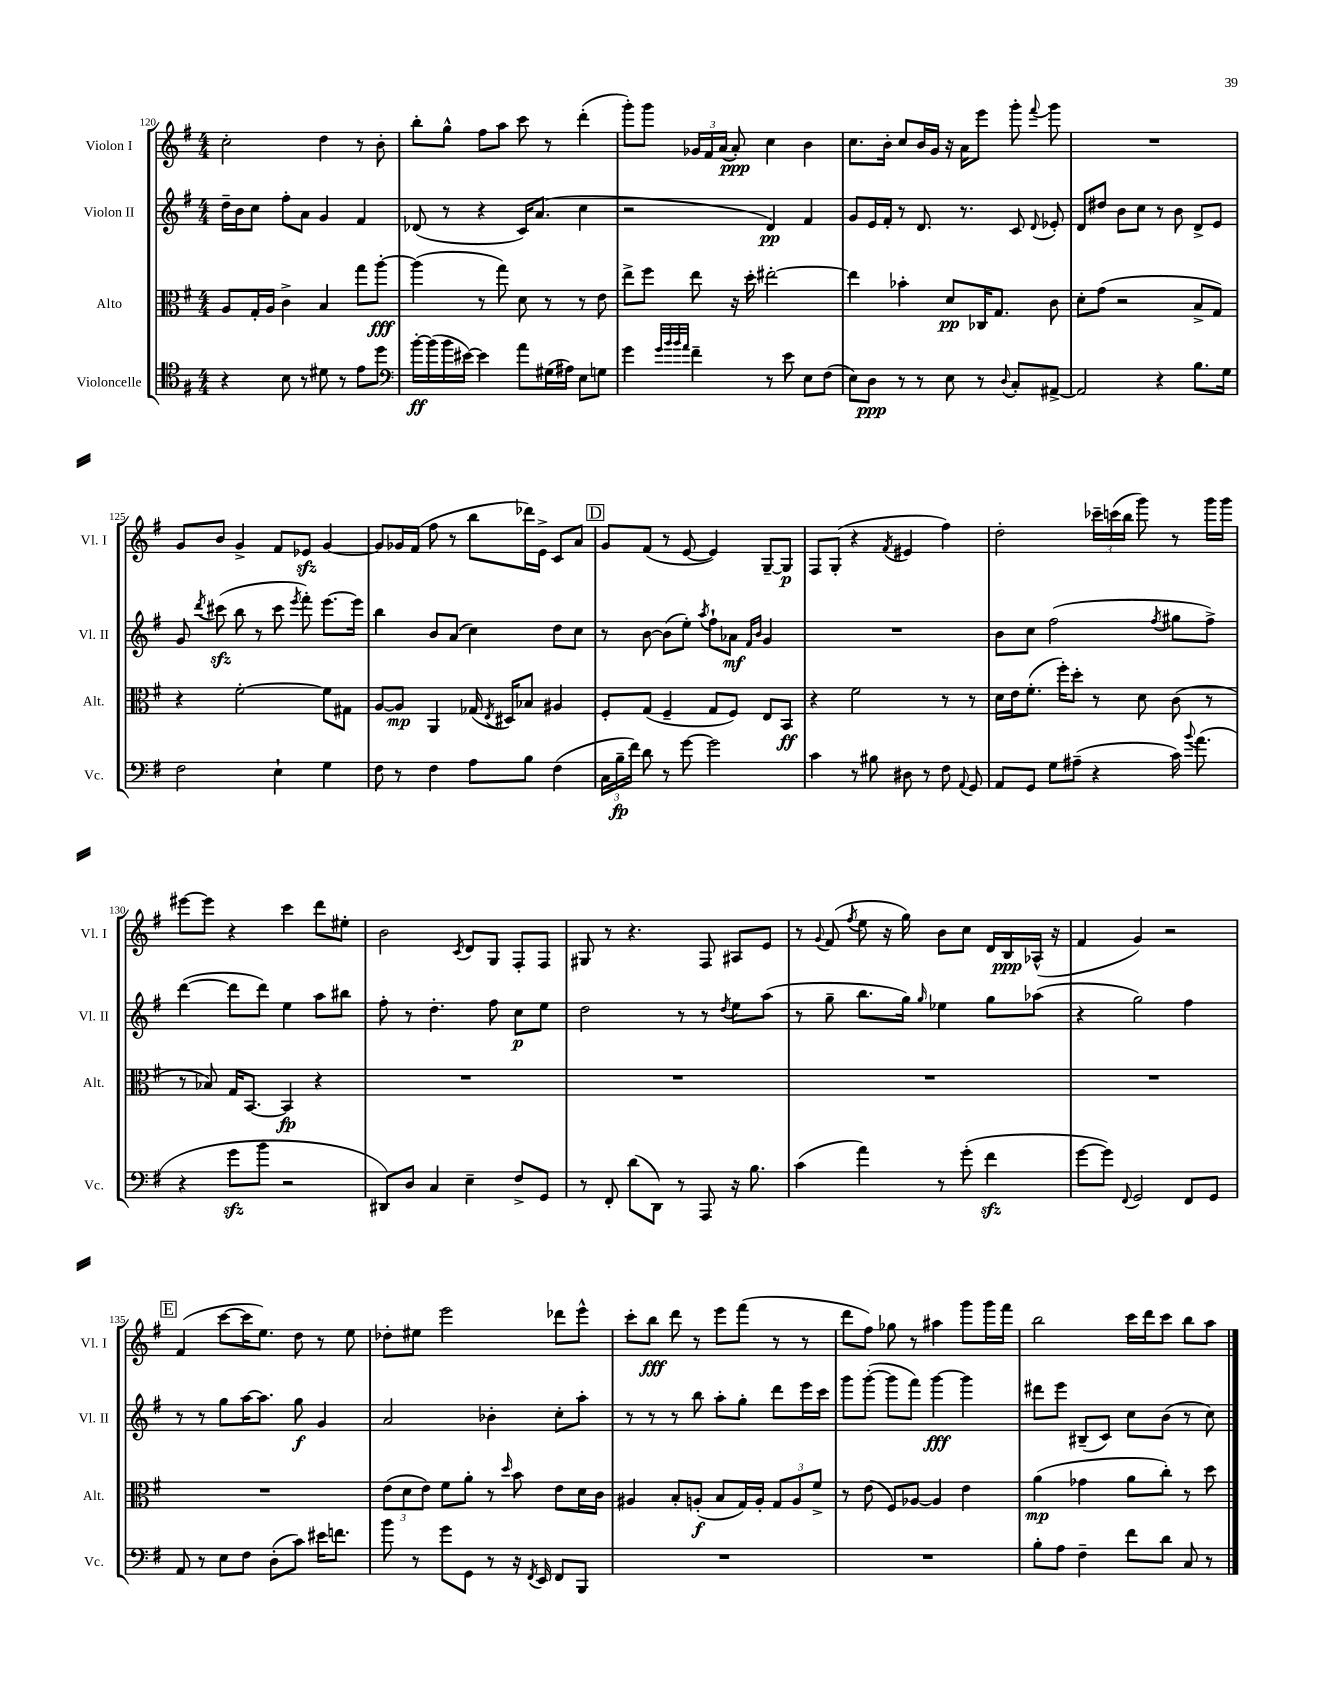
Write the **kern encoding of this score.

**kern	**kern	**kern	**kern
*staff4	*staff3	*staff2	*staff1
*clefC4	*clefC3	*clefG2	*clefG2
*k[f#]	*k[f#]	*k[f#]	*k[f#]
*M4/4	*M4/4	*M4/4	*M4/4
4r	8A	16dd~	2cc'
.	.	16b	.
.	16G'	8cc	.
.	16A	.	.
8B	4c^	8ff#'	.
8r	.	8a	.
8d#	4B	4g	4dd
8r	.	.	.
8e	8gg	4f#	8r
8dd	[8aa'	.	8b'
=	=	=	=
*clefF4	*	*	*
[16b'	(4aa]	(8d-	8bb'
(16b]	.	.	.
16b	.	8r	8gg^^
[16e#)	.	.	.
4e#]	8r	4r	8ff#
.	8gg)	.	8aa
8a	8d	16c)	8ccc
.	.	(8.a	.
(16G#	8r	.	8r
16A#)	.	.	.
8E	8r	4cc	(4ddd'
8G	8e	.	.
=	=	=	=
4g	8ee^	2r	8ggg')
.	8ff#	.	8ggg
32qqg	.	.	.
32qqb	.	.	.
32qqb	.	.	.
32qqa	.	.	.
4f#~	8ee	.	24g-
.	.	.	24f#
.	.	.	(24a
.	16r	.	8a')
.	16dd'	.	.
8r	[2ee#'	4d)	4cc
8e	.	.	.
8E	.	4f#	4b
(8F#	.	.	.
=	=	=	=
8E)	4ee#]	8g	8.cc
8D	.	16e	.
.	.	16f#'	16b'
8r	4b-'	8r	8cc
8r	.	8.d	16b
.	.	.	16g
8E	8d	.	16r
.	.	8.r	16a
8r	16C-	.	8eee
.	8.G	.	.
8qqD	.	.	.
8C'	.	8c	8ggg'
.	.	8qqd	8qqfff#
[8AA#^	8c	8e-'	8ggg
=	=	=	=
2AA#]	8d'	8d	1r
.	(8g	8dd#	.
.	2r	8b	.
.	.	8cc	.
4r	.	8r	.
.	.	8b	.
8.B	8B^	8d^	.
.	8G)	8e	.
16G	.	.	.
=	=	=	=
2F#	4r	8g	8g
.	.	8qddd	.
.	.	(8ccc#	8b
.	[2f#'	8bb	4g^
.	.	8r	.
4E`	.	8ccc#	8f#
.	.	8qeee	.
.	.	8fff#')	8e-
4G	8f#]	[8.eee	[4g
.	8G#	.	.
.	.	16eee]	.
=	=	=	=
8F#	[8A	4bb	8g]
8r	8A]	.	16g-
.	.	.	(16f#
4F#	4AA	8b	8ff#
.	.	(8a	8r
8A	(16G-	4cc)	8bb
.	8qE	.	.
.	16D#)	.	.
8B	8B-	.	16ddd-)
.	.	.	16e^
(4F#	4A#	8dd	8c
.	.	8cc	8a
=	=	=	=
24C	8F#'	8r	8g
24B~	.	.	.
24f#)	.	.	.
8d	(8G	[8b	(8f#
8r	4F#~	(8b]	8r
[8g	.	8ee')	[8e
.	.	8qaa	.
2g]	8G	8ff#`	4e])
.	8F#)	8a-	.
.	.	16qqf#	.
.	.	16qqb	.
.	8E	4g	[8G~
.	8BB	.	8G]
=	=	=	=
4c	4r	1r	8F#
.	.	.	(8G'
8r	2f#	.	4r
8B#	.	.	.
.	.	.	8qf#
8D#	.	.	4e#
8r	.	.	.
8F#	8r	.	4ff#)
8qqAA	.	.	.
8GG	8r	.	.
=	=	=	=
8AA	16d	8b	2dd'
.	16e	.	.
8GG	(8.f#'	8cc	.
8G	.	(2ff#	.
.	16ff#')	.	.
(8A#~	8dd'	.	.
4r	8r	.	24ccc-~
.	.	.	(24ccc
.	.	.	24bb
.	8d	.	8ggg)
.	.	8qff#	.
16c)	(8c	8gg#	8r
8qqb	.	.	.
(8.a	.	.	.
.	8r	8ff#^)	16ggg
.	.	.	16ggg
=	=	=	=
4r	8r	([4ddd	[8eee#
.	8B-)	.	8eee#]
8g	16G	8ddd]	4r
.	[8.BB	.	.
8b	.	8ddd)	.
2r	4BB]	4ee	4ccc
.	4r	8aa	8ddd
.	.	8bb#	8ee#'
=	=	=	=
8DD#)	1r	8ff#'	2b
8D	.	8r	.
4C	.	4.dd'	.
.	.	.	8qc
4E~	.	.	8d
.	.	8ff#	8G
8F#^	.	8cc	8F#'
8GG	.	8ee	8F#
=	=	=	=
8r	1r	2dd	8G#
8FF#'	.	.	8r
(8d	.	.	4.r
8DD)	.	.	.
8r	.	8r	.
8AAA	.	8r	8F#
.	.	8qdd	.
16r	.	8ee	8A#
8.B	.	.	.
.	.	(8aa	8e
=	=	=	=
(4c	1r	8r	8r
.	.	.	8qqg
.	.	8gg~	(8f#
.	.	.	8qff#
4a)	.	8.bb	8ee
.	.	.	16r
.	.	16gg)	16gg)
.	.	16qqgg	.
8r	.	4ee-	8b
(8g'	.	.	8cc
4f#	.	8gg	16d
.	.	.	16B
.	.	(8aa-	(16A-^^
.	.	.	16r
=	=	=	=
[8g	1r	4r	4f#
8g])	.	.	.
8qqFF#	.	.	.
2GG	.	2gg)	4g)
.	.	.	2r
8FF#	.	4ff#	.
8GG	.	.	.
=	=	=	=
8AA	1r	8r	(4f#
8r	.	8r	.
8E	.	8gg	[8ccc
8F#	.	[16aa	16ccc]
.	.	8.aa]	8.ee)
(8D'	.	.	.
8c)	.	8gg	8dd
16e#	.	4g	8r
8.f	.	.	.
.	.	.	8ee
=	=	=	=
8b	(12e	2a	8dd-'
.	12d	.	.
8r	.	.	8ee#
.	12e)	.	.
8g	8f#	.	2eee
8GG	8a'	.	.
8r	8r	4b-'	.
.	16qqdd	.	.
16r	8b	.	.
8qFF#	.	.	.
16EE	.	.	.
8FF#	8e	8cc'	8ddd-
8BBB	16d	8aa'	8eee^^
.	16c	.	.
=	=	=	=
1r	4A#	8r	8ccc'
.	.	8r	8bb
.	8B'	8r	8ddd
.	(8A'	8bb	8r
.	8B	8aa'	8eee
.	16G)	8gg'	(8fff#
.	16A'	.	.
.	12G	8ddd	8r
.	12A	.	.
.	.	16eee	8r
.	12f#^	.	.
.	.	16ccc	.
=	=	=	=
1r	8r	8ggg	8ddd
.	(8e	([8ggg'	8ff#)
.	8F#)	8ggg]	8gg-
.	[8A-	8fff#)	8r
.	4A-]	[4ggg	4aa#
.	4e	4ggg]	8ggg
.	.	.	16ggg
.	.	.	16fff#
=	=	=	=
8B'	(4a	8ddd#	2bb
8A	.	8eee	.
4F#~	4g-	(8B#~	.
.	.	8c)	.
8f#	8a	8cc	16ccc
.	.	.	16ddd
8d	8cc')	(8b	8ccc
8C	8r	8r	8bb
8r	8dd	8cc)	8aa
==	==	==	==
*-	*-	*-	*-
